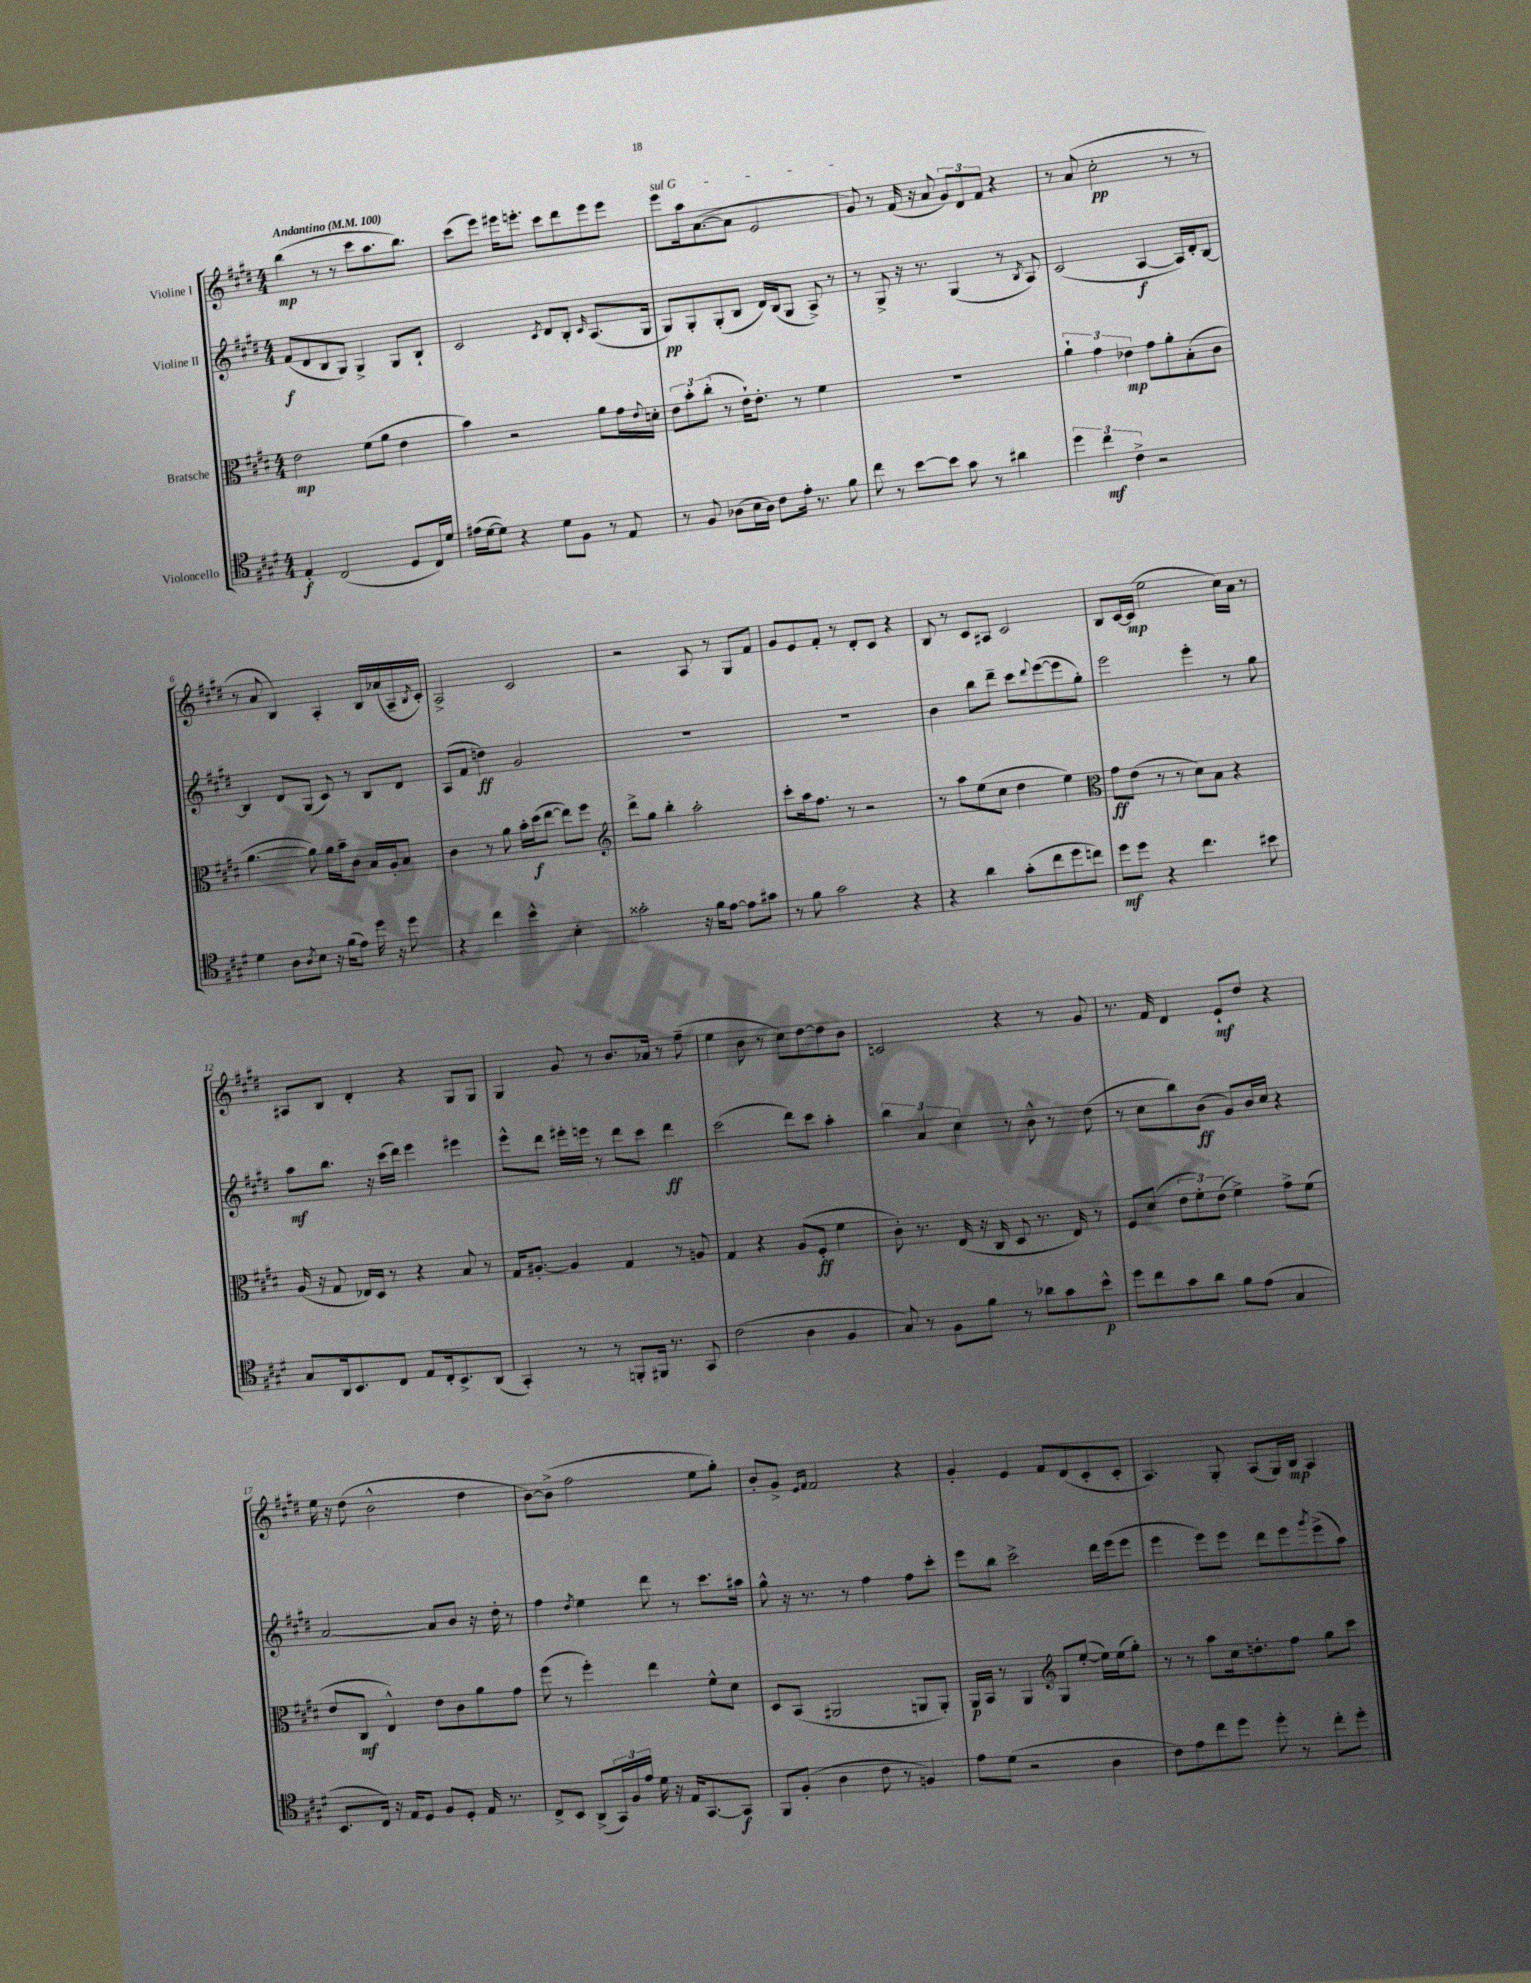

**kern	**kern	**kern	**kern
*staff4	*staff3	*staff2	*staff1
*clefC4	*clefC3	*clefG2	*clefG2
*k[f#c#g#d#]	*k[f#c#g#d#]	*k[f#c#g#d#]	*k[f#c#g#d#]
*M4/4	*M4/4	*M4/4	*M4/4
*MM100	*MM100	*MM100	*MM100
4E'/	2e\	(8f#/L	(4bb\
.	.	8d#/	.
(2C#/	.	8B/	8r
.	.	8G#/J)	8r
.	(8f#\L	4G#^/	8ccc#\L
.	8a\J	.	8.aa\
8D#/L	4e\	8G#/L	.
.	.	.	8.bb\J)
16C#/L)	.	8B`/J	.
16d#/JJ	.	.	.
=	=	=	=
(16e#\LL	4b\)	2c#/	(8ccc#\L
[16d#\J	.	.	.
8d#\]J)	.	.	8eee\J)
4r	2r	.	16eee#\LK
.	.	.	8.eee'\J
.	.	8qc#/	.
8d#\L	.	8d#/L	8ccc#\L
8F#\J	.	8B'/J	8ddd#\
.	.	16qqc#/	.
8r	8a\L	(8.A/L	8eee\
8E/	16g#\L	.	8eee\J
.	8qqe/	.	.
.	16d'\JJ	16G#/Jk	.
=	=	=	=
8r	12e\L	8G#/L)	8eee\L
.	12b'\	.	.
8F#/	.	8G#'/	16aa\k
.	(12cc#'\J	.	.
.	.	.	([8.a\
(8A-\L	8r	(8G#'/	.
16B\L	16e`\LK)	8B/J	8a\]J
16A-\JJ)	8.e'\J	.	.
8c#\L	.	16d#/LL)	2e/
.	.	(16B/J	.
16e'\Jk	8r	8G#/J	.
8.r	.	.	.
.	4f#\	8A^/)	.
8f#\	.	8r	.
=	=	=	=
8cc#\	1r	8r	8g#/)
8r	.	8G#^/	8r
[8b\L	.	16r	(16f#/
.	.	8.r	16r
8b\]J	.	.	8a/
8g#\	.	(4G#/	12g#/L)
.	.	.	12d#/
8r	.	.	.
.	.	.	12f#/J
4a#\	.	8r	4r
.	.	8qB/	.
.	.	8A/)	.
=	=	=	=
6dd#\	6a`\	(2c#/	8r
.	.	.	(8a/
6cc#\	6g#\	.	.
.	.	.	2cc#'\
6c#^\	6e-\	.	.
2r	8g#\L	[4A/	.
.	8a'\	.	.
.	(8B'\	16A/]LL)	8r
.	.	16d#'/J	.
.	8c#\J	[8B/J	8r
=	=	=	=
4d#\	[4.a\	4B/]	8r
.	.	.	8a/
8A\L	.	8d#/L	4B/)
8qA/	.	.	.
8B\J	8a\])	(8G#/J	.
16r	16a\LL	8c#/)	4A'/
(16f#\LK	16b~\J	.	.
8e\J)	8c#\J	8r	.
16dd#\	16B/LL	8B/L	16B/LL
16r	16A'/J	.	(16a-/
8dd#\	8B/J	8d#/J	16A~/
.	.	.	8qB/
.	.	.	16c#'/JJ)
=	=	=	=
4r	4c#\	(8A/L	2A^/
.	.	8f#/J	.
4cc#\	8r	4dd\)	.
.	8a\	.	.
4b^^\	16b'\LL	2g#/	2c#/
.	(16dd#\J	.	.
.	[8ee\J	.	.
4B'\	8ee\]L)	.	.
.	8ff#\J	.	.
=	=	=	=
*	*clefG2	*	*
2g##'\	8ddd#^\L	1r	2r
.	8gg#\J	.	.
.	4bb'\	.	.
16r	2aa'\	.	8A/
16f#\LK	.	.	.
[8e\J	.	.	8r
8e\]L	.	.	8G#/L
8g#\J	.	.	8f#/J
=	=	=	=
8r	8ccc#'\L	1r	8g#/L
8f#\	16aa\k	.	8e/
.	8.ff#\J	.	.
2g#\	.	.	8f#'/J
.	8r	.	8r
.	2r	.	8d#'/L
.	.	.	8c#/J
4r	.	.	4r
=	=	=	=
4r	8r	4b\	8B/
.	8aa\L	.	8r
4a\	(8ee\	8bb\L	8c#/L
.	8cc#\J	8ddd#~\J	8A#/J
(8g#'\L	4dd#\	8ccc#\L	2c#/
.	.	8qqddd#/	.
8cc#\	.	([8eee\	.
8dd#\	4ee\)	8eee\]	.
8cc\J)	.	8gg#'\J)	.
=	=	=	=
*	*clefC3	*	*
8dd#\L	8g#\L	2eee\	8B/L
8dd#\J	(8e\J	.	[16c#/L
.	.	.	(16c#/]JJ
4r	8r	.	2ee\
.	8r	.	.
4.cc#\	8d#\L)	4eee'\	.
.	8B\J	.	.
.	4r	8r	16cc#\LL)
.	.	.	16a\JJ
8b#\	.	8gg#\	8r
=	=	=	=
8G#/L	(16A/	8aa\L	8A#/L
.	16r	.	.
16AA/k	8G#/	8.bb\J	8B/J
8.BB/	.	.	.
.	16E-/LL)	.	4d#'/
.	16D#/JJ	16r	.
8C#/J	8r	(16ccc#\LL	.
.	.	16ddd#\JJ)	.
8E/L	4r	4eee\	4r
16C#'/k	.	.	.
8.BB^/	.	.	.
.	8B/	4eee#\	8G#/L
(8AA/J	8r	.	8G#/J
=	=	=	=
4GG#'/)	16G#/LK	8eee^^\L	4G#/
.	[8.A#'/J	.	.
.	.	8ddd#\J	.
8r	4A#/]	16eee#'\LL	8g#/
.	.	16eee\JJ	.
8r	.	8r	8r
8FF'/L	4G#/	8ddd#\L	8.b/L
16FF#/Jk	.	8ccc#\J	.
8.r	.	.	16a-/Jk
.	8r	4ddd#\	8r
8GG#/	8A/	.	(8ff#~\
=	=	=	=
(2c#\	4G#/	(2ccc#\	4ee\
.	4r	.	8b\
.	.	.	8r
4A\	(8A/L	8ddd#\L)	8cc#\L)
.	8F#'/J	8ccc#\J	[8dd#\
4F#/	4f#\	4aa'\	8dd#\]
.	.	.	8b\J
=	=	=	=
8G#/)	8c#'\)	6bb\	2c/
8r	8.r	.	.
.	.	6a/	.
8F#\L	.	.	.
.	(16E/	.	.
.	.	6cc#\	.
8f#\J	16r	.	.
.	16C#/	.	.
8r	8D#/	8r	4r
8a-\L	8.r	8b^^\	.
8g#\	.	8r	8r
.	16E/)	.	.
8b^^\J	8r	(8dd#\	8g#/
=	=	=	=
8dd#\L	8F#/L	8r	8.r
8cc#\	(8d#/J	8cc#\L	.
.	.	.	16f#/
8g#\	12e\L	8bb\)	4d#/
.	12f#'\)	.	.
8a\J	.	(8b\J	.
.	(12e\J	.	.
8f#\L	4f#^\)	8g#/L)	8e`/L
(8e\J	.	16b/L	8dd#/J
.	.	16cc#/JJ	.
4G#/	8g#^\L	4r	4r
.	(8f#\J	.	.
=	=	=	=
8.BB/L	8e/L	[2a/	16ee\
.	.	.	16r
.	8C#/J	.	(8dd#\
16C#/Jk)	.	.	.
16r	4E^^/)	.	2b^^\
16E/LK	.	.	.
8D#/J	.	.	.
8F#/L	8e\L	8a/]L	.
8D#'/J	8c#\	8b/J	.
16E/	8a\	16r	4dd#\
8.r	.	16dd#'\	.
.	8g#\J	8r	.
=	=	=	=
8C#^/L	(8ff#\	4ff#\	[8b\L)
8BB/J	8r	.	(8b^\]J
.	.	8qdd#/	.
(8AA^/L	4ff#'\)	4ee\	2ff#\
24GG#/L)	.	.	.
24F#/	.	.	.
24e/JJ	.	.	.
16d#\	4ee\	8ddd#\	.
16r	.	.	.
16E/LK	.	8r	.
[8.GG#/	.	.	.
.	8f#^^\L	8.ccc#\L	8ee\L
8GG#/]J	8d#\J	.	8gg#'\J)
.	.	16aa#\Jk	.
=	=	=	=
8FF#/L	8D#/L	8gg#^^\	8b'/L
(8F#'/J	(8BB/J	16r	8g#^/J
.	.	8.r	.
.	.	.	16qqe/LL
.	.	.	16qqf#/JJ
4A\	2AA#/	.	2f#/
.	.	8r	.
8c#\	.	4ff#\	.
8r	.	.	.
4F/)	8AA/L	8ff#\L	4r
.	8AA'/J)	8ccc#'\J	.
=	=	=	=
8e\L	16AA/LL	8eee\L	4g#'/
.	16BB/JJ	.	.
(8d#\J	8r	8bb\J	.
2r	4AA/	2ccc#^\	4e/
*	*clefG2	*	*
.	8G#/L	.	8f#/L
.	([8ee'/J	.	(8d#/
4A\	16ee\]LL)	16ddd#\LL	8c#'/
.	(16ee\J	(16eee\J	.
.	8gg#'\J)	8eee\J	8c#'/J
=	=	=	=
8c#\L)	8r	4eee\	4.A/)
8e\	8r	.	.
8cc#\	8aa\L	8eee\L)	.
8dd#\J	16cc#\k	8eee\J	8G#'/
.	8.dd'\	.	.
8dd#'\	.	8ddd#\L	(8A/L
8r	8ff#\J	8eee\	16G#/L)
.	.	.	16B/JJ
.	.	8qggg#/	.
8cc#'\L	8gg#\L	(8eee^\	4A/
8dd#'\J	8ccc#\J	8aa\J)	.
==	==	==	==
*-	*-	*-	*-
